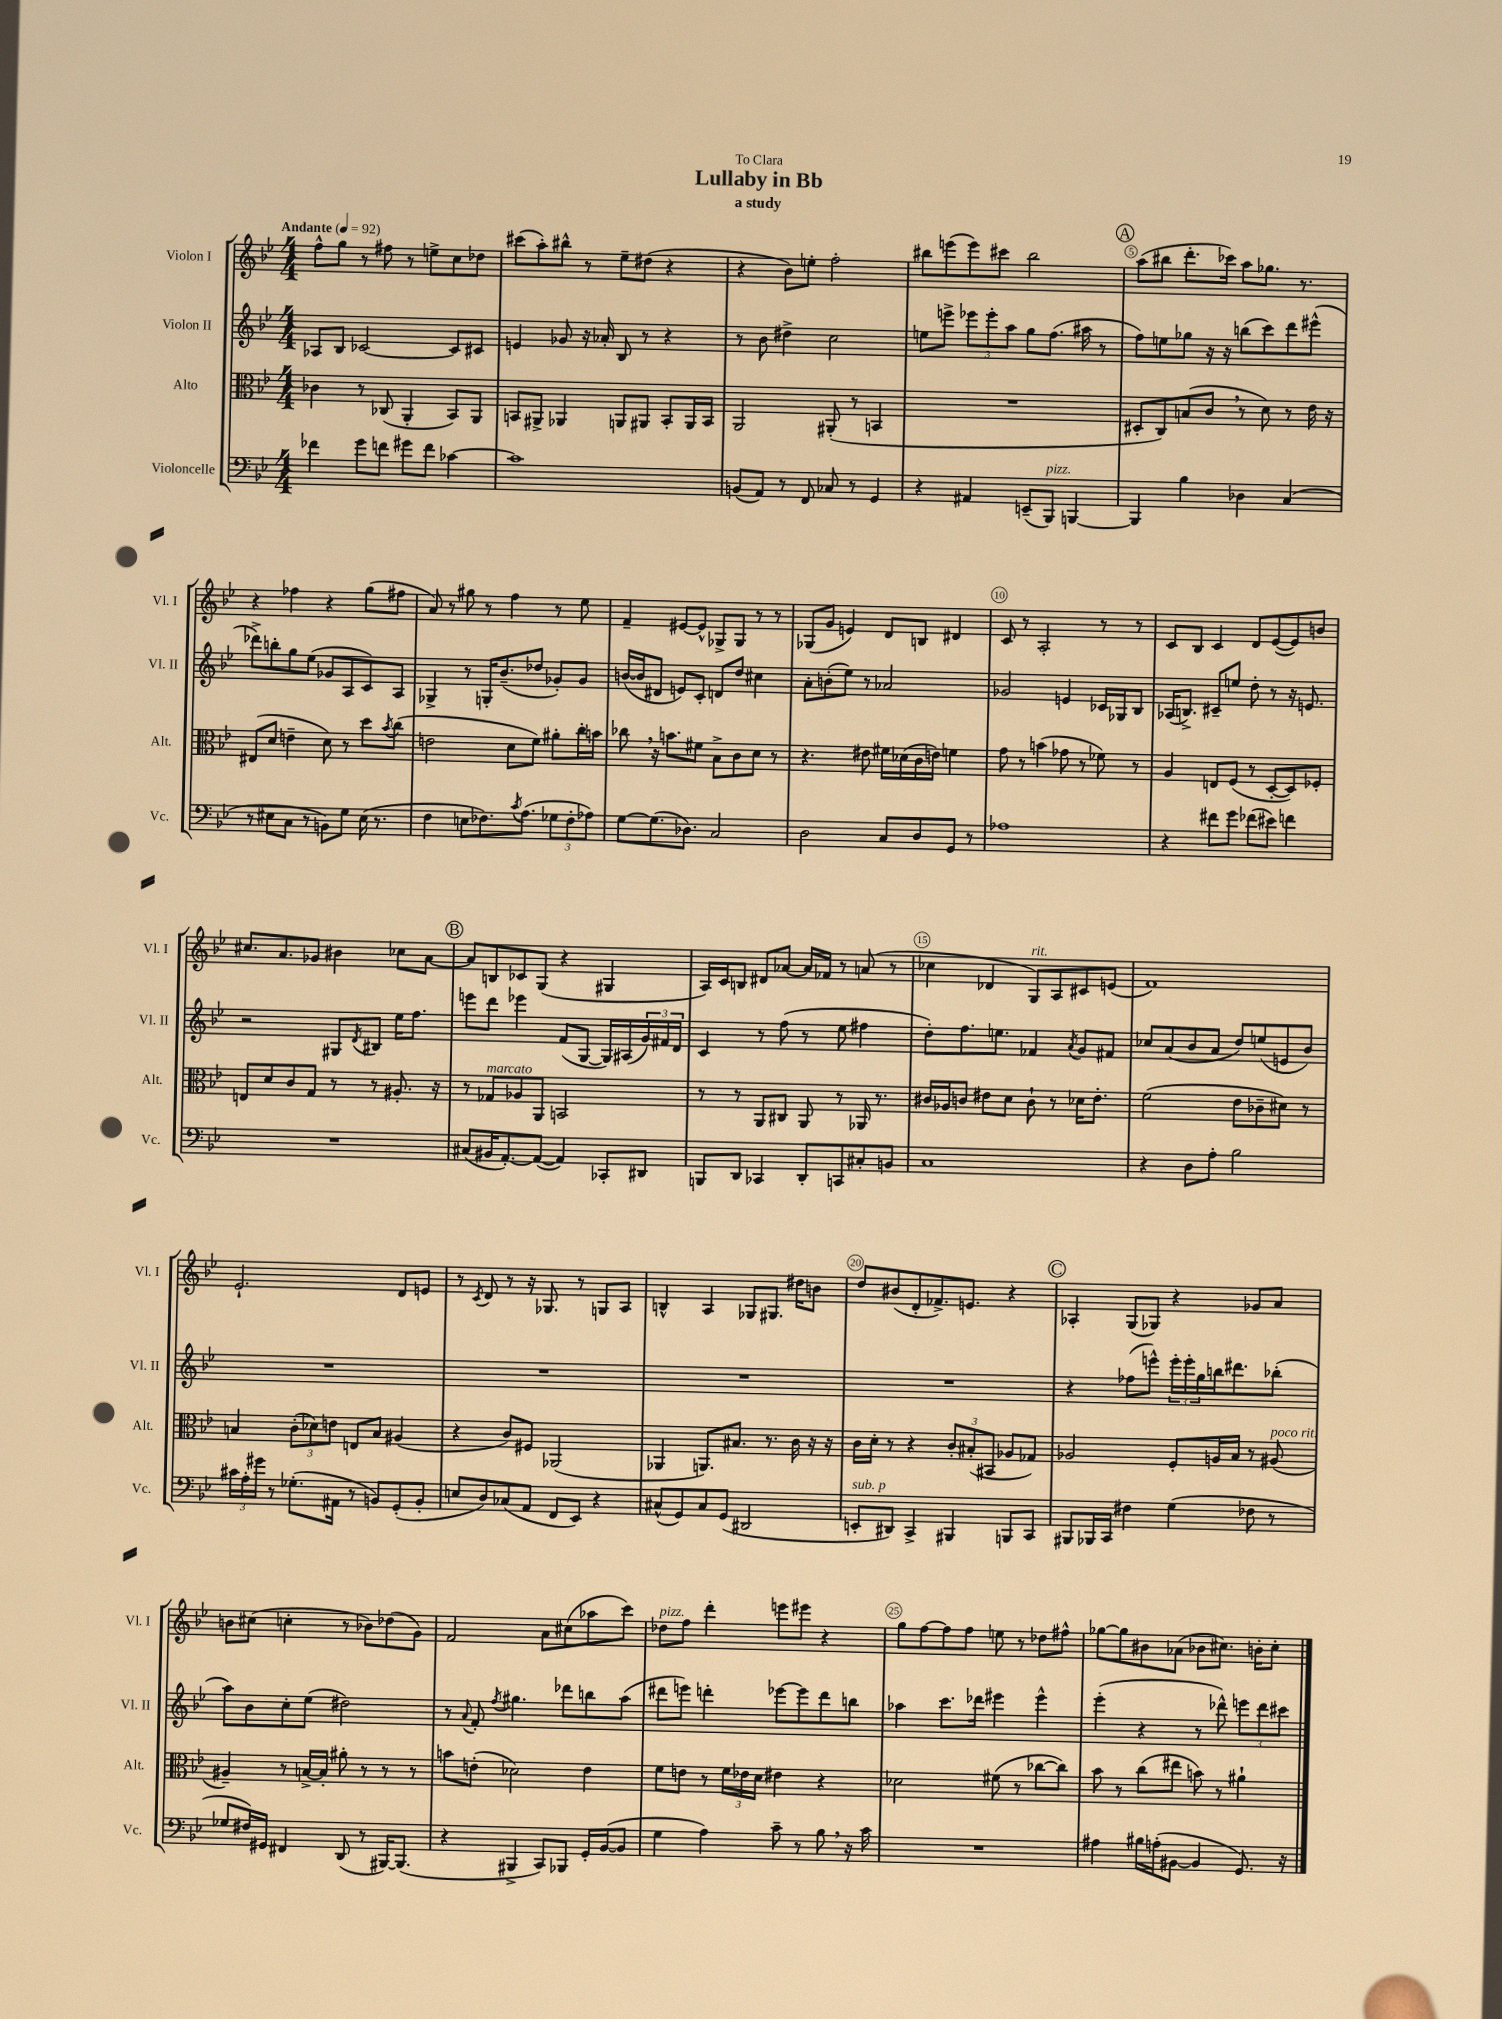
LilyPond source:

\header { title = "Lullaby in Bb" subtitle = "a study" dedication = "To Clara" }
<<
\new StaffGroup <<
\new Staff = "s0" \with { instrumentName = "Violon I" shortInstrumentName = "Vl. I" } {
    \clef treble \key bes \major \numericTimeSignature \time 4/4 \tempo "Andante" 4 = 92
    f''8-^ g''8 r8 fis''8 r8 e''8-> c''8 des''8 |
    cis'''8( a''8-.) bis''8-^ r8 ees''8-- dis''8( r4 |
    r4 bes'8) e''8-. f''2-. |
    bis''8 e'''8( e'''8) cis'''8 bis''2 |
    \mark \markup { \circle "A" } a''8( bis''8 d'''8.-. ces'''16) a''8 ges''8. r8. |
    r4 fes''4 r4 g''8( fis''8 |
    a'8) r8 gis''8 r8 f''4 r8 ees''8 |
    f'4-- eis'8~ eis'8-^ ges8-> ges8 r8 r8 |
    ges8( g'8 e'4) d'8 b8 dis'4 |
    c'8 r8 a2-. r8 r8 |
    c'8 bes8 c'4 d'8 ees'8~( ees'8) b'8 |
    cis''8. a'8. ges'8 bis'4 ces''8 a'8~ |
    \mark \markup { \circle "B" } a'8 b8 ces'8 g8( r4 gis4 |
    a16) c'16 b8 dis'8 aes'8~ aes'16 fes'16 r8 a'8( r8 |
    ces''4 des'4 g8^\markup { \italic "rit." }) a8 cis'8 e'8( |
    f'1) |
    ees'2.-! d'8 e'8 |
    r8 \acciaccatura { c'8 } d'8 r8 r16 ges8. r8 g8 a8 |
    b4-^ a4 ges8 gis8. dis''16 b'8 |
    d''8 bis'8( d'8-. fes'8.->) e'8. r4 |
    \mark \markup { \circle "C" } aes4-. g8( ges8) r4 ges'8 a'8 |
    b'8 cis''8( c''4-. r8 bes'8) des''8( g'8) |
    f'2 a'8 cis''8( aes''8 c'''8) |
    des''8^\markup { \italic "pizz." } f''8 d'''4-. e'''8 eis'''8 r4 |
    g''8 f''8~ f''8 f''8 e''8 r8 des''8 fis''8-^ |
    ges''8~ ges''8 bis'8 aes'8( bes'8 cis''8.) b'16-. cis''8-. \bar "|." |
}
\new Staff = "s1" \with { instrumentName = "Violon II" shortInstrumentName = "Vl. II" } {
    \clef treble \key bes \major \numericTimeSignature \time 4/4
    aes8 bes8 ces'2~ ces'8 cis'8 |
    e'4 ges'8 r16 aes'16-. bes8 r8 r4 |
    r8 bes'8 dis''4-> c''2 |
    e''8 e'''8-> \tuplet 3/2 { ees'''8 ees'''8-. a''8 } g''8 f''8.( ais''16 r8 |
    \mark \markup { \circle "A" } f''8) e''8 ges''8 r16 r16 b''8( c'''8) d'''8 eis'''8-^( |
    des'''8->) b''8-. g''8 ees''8( ges'8 a8 c'8) a8 |
    ges4-> r8 g16-. bes'8.--( des''8 ges'8-.) ges'8 |
    b'16~( b'16 dis'8 e'8) c'8-. d'8 d''8 cis''4 |
    a'8-. b'8-.( ees''8) r8 aes'2 |
    ges'2 e'4 ces'16 ges16 bes8 |
    aes16( b8.->) cis'8-- e''8 d''8-. r8 r16 e'8. |
    r2 gis8 \acciaccatura { d'8 } bis8 ees''16 f''8. |
    \mark \markup { \circle "B" } e'''8 d'''8 ees'''4 f'8( g8~ g16) ais16( \tuplet 3/2 { g'16) fis'16 d'16 } |
    c'4 r8 f''8( r8 ees''8 fis''4 |
    d''8-.) f''8. e''8. fes'4 \acciaccatura { a'8 } g'8 fis'8 |
    ces''8 a'8( bes'8 a'8 d''8) e''8( e'8 bes'8) |
    R1 |
    R1 |
    R1 |
    R1 |
    \mark \markup { \circle "C" } r4 fes''8( e'''8-^) \tuplet 3/2 { e'''16-. e'''16-. g''16 } b''16 dis'''8. bes''8-.( |
    a''8) bes'8 c''8-. ees''8( dis''2) |
    r8 \appoggiatura { a'8 } f'8-. \acciaccatura { f''8 } gis''4. des'''8 b''8 a''8( |
    dis'''8 e'''8) d'''4-. ees'''8~ ees'''8 d'''8 b''8 |
    aes''4 c'''8. des'''16 eis'''4 eis'''4-^ |
    ees'''4-.( r4 r8 des'''8-^) \tuplet 3/2 { e'''8 des'''8 cis'''8 } \bar "|." |
}
\new Staff = "s2" \with { instrumentName = "Alto" shortInstrumentName = "Alt." } {
    \clef alto \key bes \major \numericTimeSignature \time 4/4
    ces'4 r8 ces8( a,4-. bes,8) a,8 |
    b,8 ais,8-> aes,4 a,8 ais,8 b,8-. ais,16 b,16 |
    a,2 ais,8-.( r8 b,4 |
    R1 |
    \mark \markup { \circle "A" } dis8-. c8) b8( c'8 \breathe r8 d'8) r8 ees'16 r16 |
    eis8( d'8 e'4-- d'8) r8 d''8 \acciaccatura { bes'8 } c''8( |
    e'2 d'8 f'8) ais'8-. c''16-. b'16 |
    ces''8 \breathe r16 b'8. fis'8 bes8-> c'8 d'8 r8 |
    r4. eis'8 fis'16 des'16( c'16 e'16) f'4 |
    g'8 r8 b'4( ges'8 r8 fes'8) r8 |
    a4 e8 f8( r8 d8~-. d8) fes8-. |
    e8 d'8 c'8 g8 r8 r8 ais8.-. r16 |
    \mark \markup { \circle "B" } r8 ges8^\markup { \italic "marcato" } aes8 a,8 b,2 |
    r8 r8 a,8 cis8 a,8 r8 aes,16 r8. |
    cis'16 aes16 c'8 eis'8 d'8 c'8-! r8 des'16 eis'8.-. |
    f'2( ees'8 ces'8-- dis'8) r8 |
    b4 \tuplet 3/2 { c'8-.( des'8) e'8 } e8 b8 ais4( |
    r4 c'8) fis8 aes,2( |
    aes,4 a,8.) bis8. r8. c'16 r16 r16 |
    c'16 d'16-. r8 r4 \tuplet 3/2 { c'8-. bis8-.( bis,8 } aes8 ges8) |
    \mark \markup { \circle "C" } aes2 f8-. a16 bes16 r8 ais8^\markup { \italic "poco rit." }( |
    ais4--) r8 b16~-> b16-. ais'8-. r8 r8 r8 |
    b'8 e'8-.( des'2) e'4 |
    f'8 e'8 r8 \tuplet 3/2 { f'16 ees'16 d'16 } eis'4 r4 |
    des'2 fis'8( r8 ces''8~ ces''8) |
    bes'8 r8 c''8( eis''8 b'8) r8 ais'4-! \bar "|." |
}
\new Staff = "s3" \with { instrumentName = "Violoncelle" shortInstrumentName = "Vc." } {
    \clef bass \key bes \major \numericTimeSignature \time 4/4
    fes'4 g'8 f'8 gis'8 f'8 ces'4~ |
    ces'1 |
    b,8( a,8) r8 f,8 ces8 r8 g,4 |
    r4 ais,4 e,8--( bes,,8^\markup { \italic "pizz." }) b,,4~ |
    \mark \markup { \circle "A" } b,,4 bes4 des4 c4( |
    r8 eis8 c8 r8 b,8) g8 eis16( r8. |
    f4 e8 fes8.) \acciaccatura { c'8 } a8.( \tuplet 3/2 { ges8 fes8-. aes8) } |
    g8~ g8.( des8.) c2 |
    d2 c8 d8 g,8 r8 |
    aes1 |
    r4 fis'8 g'8 fes'8( eis'8) f'4 |
    R1 |
    \mark \markup { \circle "B" } cis8( bis,16 a,8.~-.) a,8~( a,4) ces,8-. dis,8 |
    b,,8 d,8 ces,4 d,8-. c,8 cis8-. b,8 |
    c1 |
    r4 d8 a8-. bes2 |
    \tuplet 3/2 { cis'16 a16-. gis'16 } r8 ges8.-.( ais,16 r8 b,8) g,8-.( b,8-. |
    e8 d8) ces8( a,8 f,8 ees,8) r4 |
    cis8-^( g,8) cis8 g,8( dis,2 |
    e,8-.^\markup { \italic "sub. p" } dis,8) c,4-> bis,,4 b,,8 c,8 |
    \mark \markup { \circle "C" } bis,,8 bes,,16 c,16 fis4 g4( fes8 r8 |
    ges8 fis16) gis,16 fis,4 d,8( r8 bis,,16~) bis,,8.( |
    r4 bis,,4-> c,8) bes,,8 g,16-. bes,16~( bes,8 |
    g4 a4) c'8-- r8 bes8 \breathe r16 c'16 |
    R1 |
    ais4 bis16 a16-.( bis,8~ bis,4 g,8.) r16 \bar "|." |
}
>>
>>
\layout { \context { \Score \override BarNumber.break-visibility = ##(#f #t #t) barNumberVisibility = #(every-nth-bar-number-visible 5) \override BarNumber.stencil = #(make-stencil-circler 0.1 0.3 ly:text-interface::print) } }
